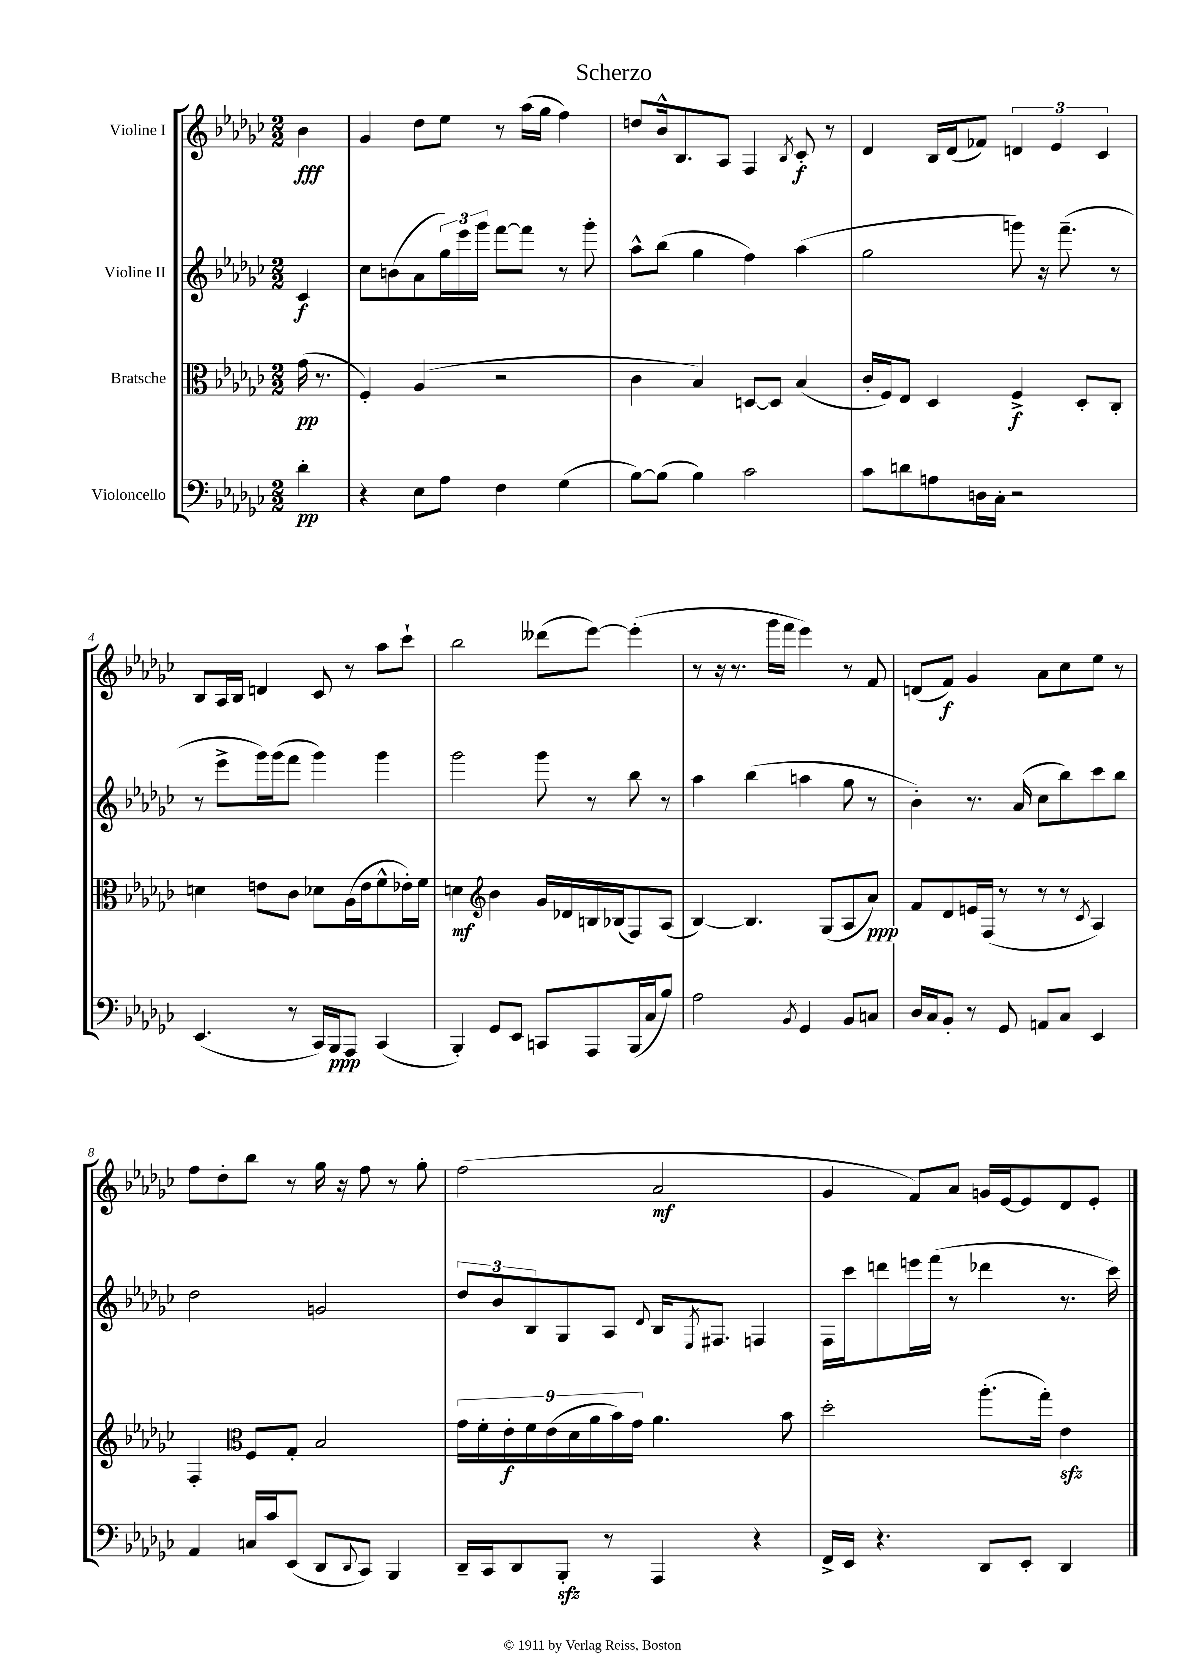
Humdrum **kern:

**kern	**dynam	**kern	**dynam	**kern	**dynam	**kern	**dynam
*part4	*part4	*part3	*part3	*part2	*part2	*part1	*part1
*staff4	*staff4	*staff3	*staff3	*staff2	*staff2	*staff1	*staff1
*I"Violoncello	*	*I"Bratsche	*	*I"Violine II	*	*I"Violine I	*
*clefF4	*	*clefC3	*	*clefG2	*	*clefG2	*
*k[b-e-a-d-g-c-]	*	*k[b-e-a-d-g-c-]	*	*k[b-e-a-d-g-c-]	*	*k[b-e-a-d-g-c-]	*
*M2/2	*	*M2/2	*	*M2/2	*	*M2/2	*
=	=	=	=	=	=	=	=
4d-'\	pp	(16g-\	pp	4c-/	f	4b-\	fff
.	.	8.r	.	.	.	.	.
=1	=1	=1	=1	=1	=1	=1	=1
4r	.	4F'/)	.	8cc-\L	.	4g-/	.
.	.	.	.	(8bn\	.	.	.
8E-\L	.	(4A-/	.	8a-\	.	8dd-\L	.
8A-\J	.	.	.	24gg-\L)	.	8ee-\J	.
.	.	.	.	24eee-\	.	.	.
.	.	.	.	24ggg-\JJ	.	.	.
4F\	.	2r	.	[8fff\L	.	8r	.
.	.	.	.	8fff\J]	.	(16aa-\LL	.
.	.	.	.	.	.	16gg-\JJ	.
(4G-\	.	.	.	8r	.	4ff\)	.
.	.	.	.	8ggg-'\	.	.	.
=2	=2	=2	=2	=2	=2	=2	=2
[8B-\L)	.	4c-\	.	8aa-^^\L	.	8ddn/L	.
(8B-\J]	.	.	.	(8bb-\J	.	16b-^^/k	.
.	.	.	.	.	.	8.B-/	.
4B-\)	.	4B-/)	.	4gg-\	.	.	.
.	.	.	.	.	.	8A-/J	.
2c-\	.	[8Dn/L	.	4ff\)	.	4F/	.
.	.	8D/J]	.	.	.	.	.
.	.	.	.	.	.	8qB-/	.
.	.	(4B-/	.	(4aa-\	.	8c-'/	f
.	.	.	.	.	.	8r	.
=3	=3	=3	=3	=3	=3	=3	=3
8c-\L	.	16c-'/LL	.	2gg-\	.	4d-/	.
.	.	16F/J)	.	.	.	.	.
8dn\	.	8E-/J	.	.	.	.	.
8An\	.	4D-/	.	.	.	16B-/LL	.
.	.	.	.	.	.	(16d-/J	.
16Dn\L	.	.	.	.	.	8f-X/J)	.
16C-'\JJ	.	.	.	.	.	.	.
2r	.	4F^/	f	8gggn\)	.	6dn/	.
.	.	.	.	16r	.	.	.
.	.	.	.	.	.	6e-/	.
.	.	.	.	(8.fff~\	.	.	.
.	.	8D-'/L	.	.	.	.	.
.	.	.	.	.	.	6c-/	.
.	.	8C-'/J	.	8r	.	.	.
!!LO:LB:g=z
=4	=4	=4	=4	=4	=4	=4	=4
(4.EE-/	.	4dn\	.	8r	.	8B-/L	.
.	.	.	.	8eee-^\L	.	16A-/L	.
.	.	.	.	.	.	16B-/JJ	.
.	.	8en\L	.	16ggg-\L)	.	4dn/	.
.	.	.	.	(16ggg-\J	.	.	.
8r	.	8c-\J	.	8fff\J	.	.	.
16CC-/LL)	.	8d-X\L	.	4ggg-\)	.	8c-/	.
16BBB-/J	ppp	.	.	.	.	.	.
8AAA-/J	.	(16A-\L	.	.	.	8r	.
.	.	16e\J	.	.	.	.	.
(4CC-/	.	8f^^\	.	4ggg-\	.	8aa-\L	.
.	.	16e-X'\L)	.	.	.	8ccc-`\J	.
.	.	16f\JJ	.	.	.	.	.
=5	=5	=5	=5	=5	=5	=5	=5
4BBB-'/)	.	4dn\	mf	2ggg-\	.	2bb-\	.
*	*	*clefG2	*	*	*	*	*
8GG-/L	.	4b-\	.	.	.	.	.
8EE-/J	.	.	.	.	.	.	.
8CCn/L	.	16g-/LL	.	8ggg-\	.	(8ddd--X\L	.
.	.	16d-X/	.	.	.	.	.
8AAA-/	.	16Bn/	.	8r	.	[8eee-\J)	.
.	.	(16B-X/J	.	.	.	.	.
(16BBB-/L	.	8F/)	.	8bb-\	.	(4eee-'\]	.
16C-/J	.	.	.	.	.	.	.
8B-/J)	.	(8A-/J	.	8r	.	.	.
=6	=6	=6	=6	=6	=6	=6	=6
2A-\	.	[4B-/)	.	4aa-\	.	8r	.
.	.	.	.	.	.	16r	.
.	.	.	.	.	.	8.r	.
.	.	4.B-/]	.	(4bb-\	.	.	.
.	.	.	.	.	.	16ggg-\LL	.
.	.	.	.	.	.	16fff\JJ	.
8qBB-/	.	.	.	.	.	.	.
4GG-/	.	.	.	4aan\	.	4eee-\)	.
.	.	(8G-/L	.	.	.	.	.
8BB-/L	.	8A-/	.	8gg-\	.	8r	.
8Cn/J	.	8a-/J)	ppp	8r	.	8f/	.
=7	=7	=7	=7	=7	=7	=7	=7
16D-/LL	.	8f/L	.	4b-'\)	.	(8dn/L	.
16C-/J	.	.	.	.	.	.	.
8BB-'/J	.	8d-/	.	.	.	8f/J)	f
8r	.	16en/L	.	8.r	.	4g-/	.
.	.	(16F/JJ	.	.	.	.	.
8GG-/	.	8r	.	.	.	.	.
.	.	.	.	(16a-/	.	.	.
8AAn/L	.	8r	.	8cc-\L	.	8a-\L	.
8C-/J	.	8r	.	8bb-\)	.	8cc-\	.
.	.	8qc-/	.	.	.	.	.
4EE-/	.	4A-/)	.	8ccc-\	.	8ee-\J	.
.	.	.	.	8bb-\J	.	8r	.
!!LO:LB:g=z
=8	=8	=8	=8	=8	=8	=8	=8
4AA-/	.	4F'/	.	2dd-\	.	8ff\L	.
.	.	.	.	.	.	8dd-'\	.
*	*	*clefC3	*	*	*	*	*
16Cn/LL	.	8F/L	.	.	.	8bb-\J	.
16c-/J	.	.	.	.	.	.	.
(8EE-/J	.	8G-'/J	.	.	.	8r	.
8DD-/L	.	2B-/	.	2gn/	.	16gg-\	.
.	.	.	.	.	.	16r	.
8qqDD-/	.	.	.	.	.	.	.
8CC-/J)	.	.	.	.	.	8ff\	.
4BBB-/	.	.	.	.	.	8r	.
.	.	.	.	.	.	8gg-'\	.
=9	=9	=9	=9	=9	=9	=9	=9
16DD-~/LL	.	18g-\LL	.	12dd-/L	.	(2ff\	.
.	.	18f'\	.	.	.	.	.
16CC-/J	.	.	.	.	.	.	.
.	.	.	.	12b-/	.	.	.
.	.	18e-'\	f	.	.	.	.
8DD-/	.	.	.	.	.	.	.
.	.	18f\	.	12B-/	.	.	.
.	.	(18e-\	.	.	.	.	.
8BBB-zz'/J	.	.	.	8G-/	.	.	.
.	.	18d-\	.	.	.	.	.
.	.	18a-\	.	.	.	.	.
8r	.	.	.	8A-/J	.	.	.
.	.	18b-\)	.	.	.	.	.
.	.	18g-\JJ	.	.	.	.	.
.	.	.	.	8qqd-/	.	.	.
4AAA-/	.	4.a-\	.	16B-/KL	.	2a-/	mf
.	.	.	.	8qE-/	.	.	.
.	.	.	.	8.F#X/J	.	.	.
4r	.	.	.	4Fn/	.	.	.
.	.	8b-\	.	.	.	.	.
=10	=10	=10	=10	=10	=10	=10	=10
16FF^/LL	.	2dd-'\	.	16F\LL	.	4g-/	.
16EE-/JJ	.	.	.	16ccc-\J	.	.	.
4.r	.	.	.	8dddn\	.	.	.
.	.	.	.	16eeen\L	.	8f/L)	.
.	.	.	.	(16fff\JJ	.	.	.
.	.	.	.	8r	.	8a-/J	.
8DD-/L	.	(8.aa-'\L	.	4ddd-X\	.	16gn/LL	.
.	.	.	.	.	.	[16e-/J	.
8EE-'/J	.	.	.	.	.	8e-/]	.
.	.	16gg-'\Jk)	.	.	.	.	.
4DD-/	.	4e-zz\	.	8.r	.	8d-/	.
.	.	.	.	.	.	8e-'/J	.
.	.	.	.	16ccc-\)	.	.	.
==	==	==	==	==	==	==	==
*-	*-	*-	*-	*-	*-	*-	*-
